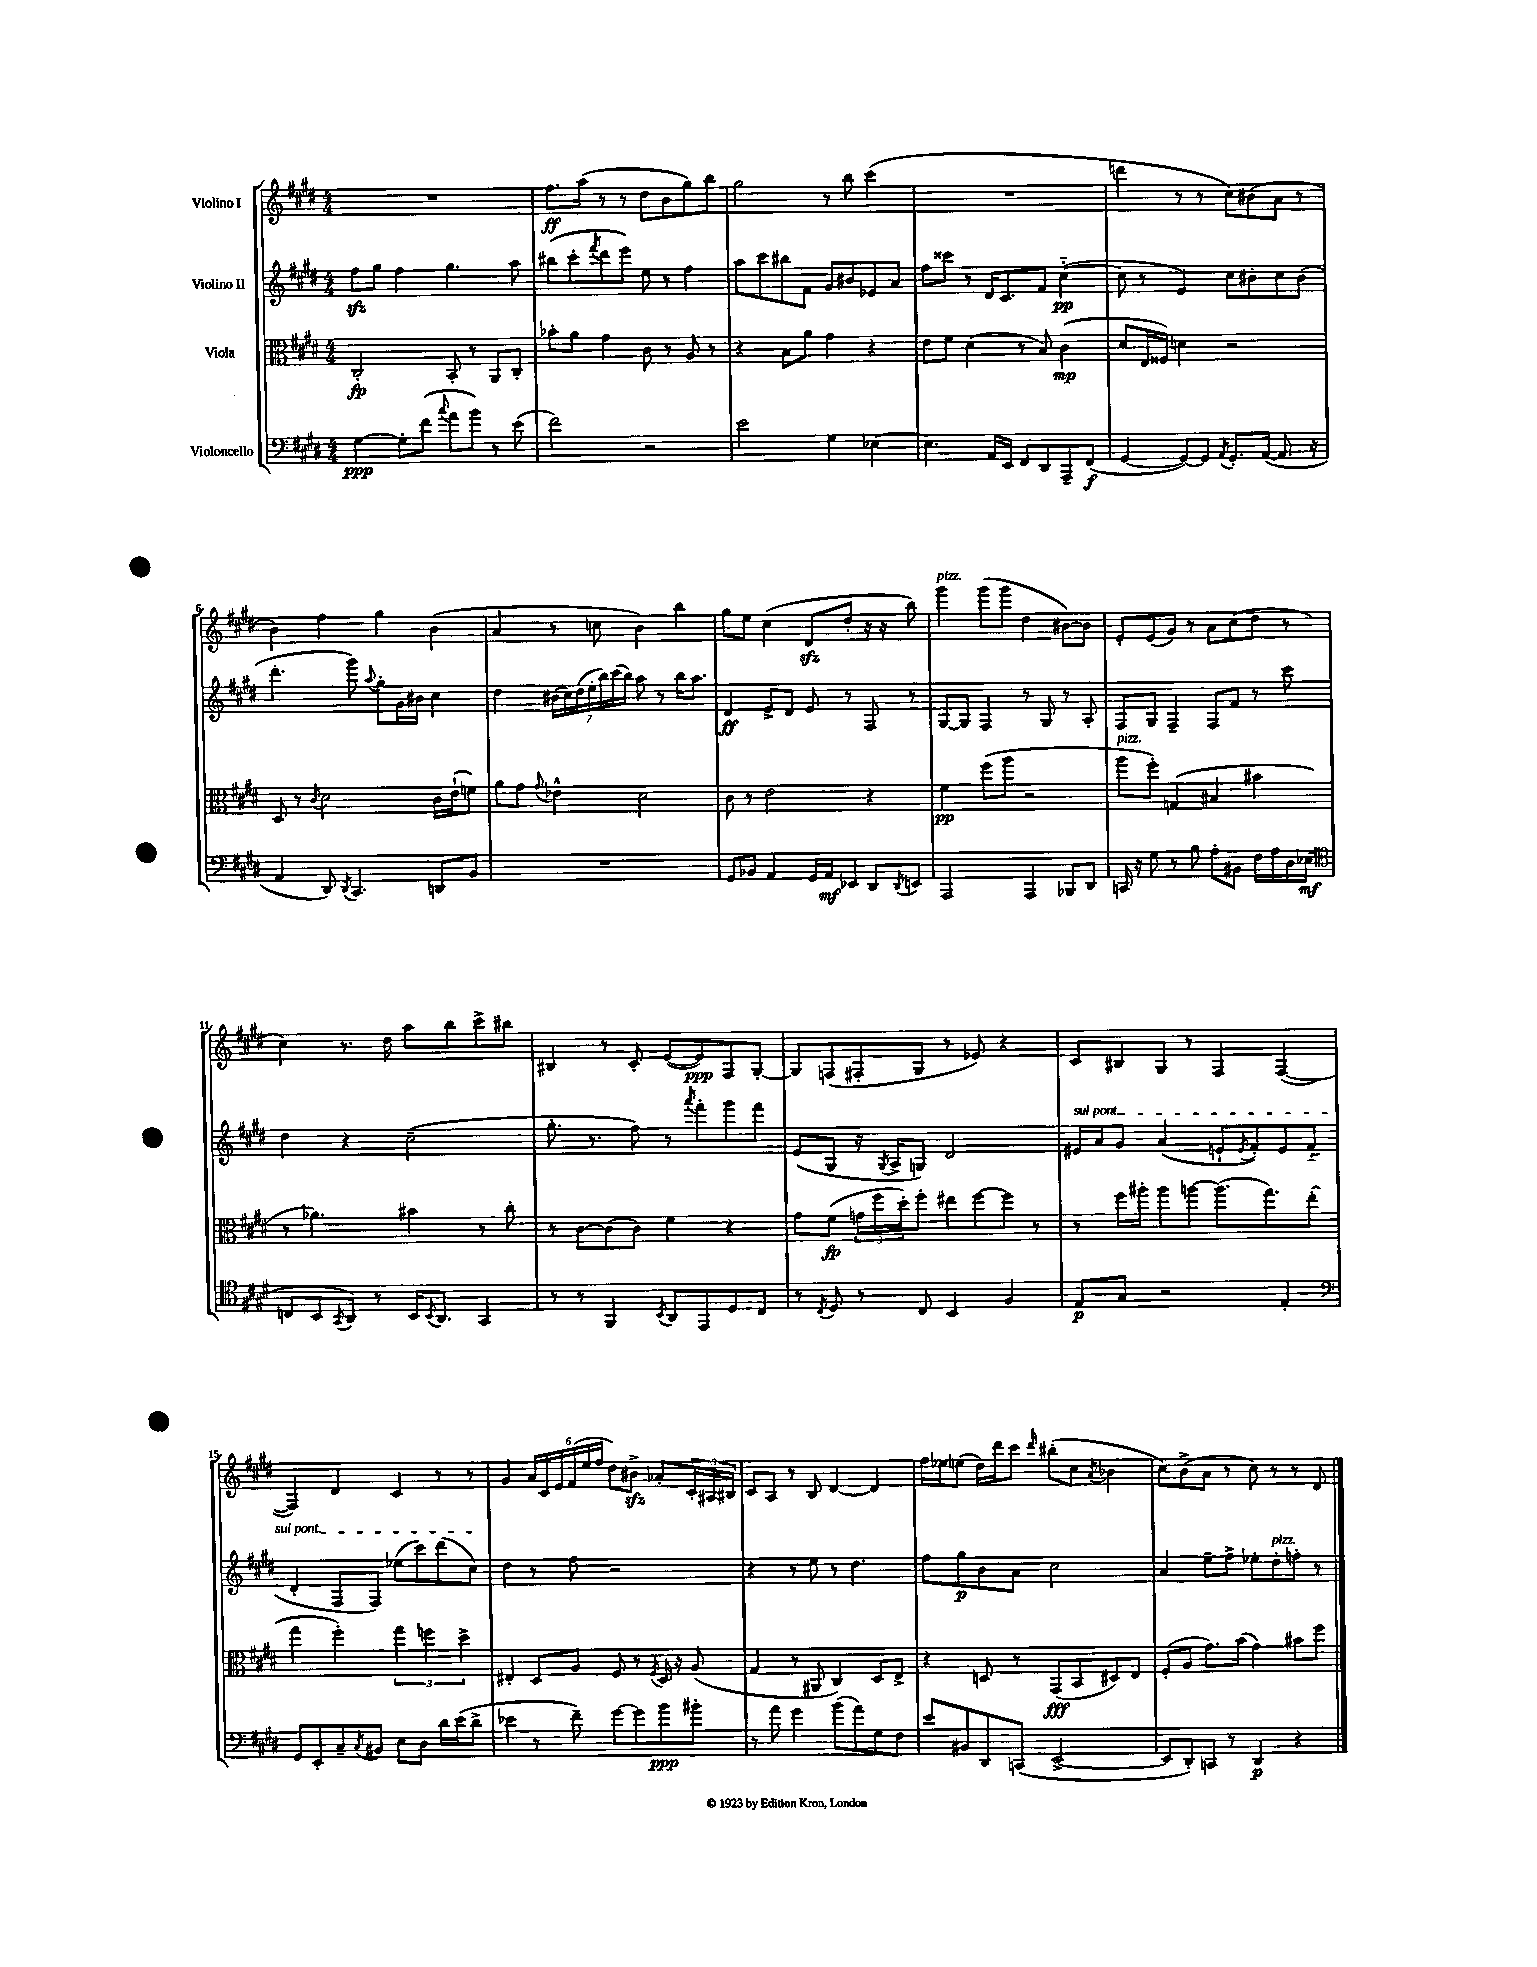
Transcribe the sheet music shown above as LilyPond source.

<<
\new StaffGroup <<
\new Staff = "s0" \with { instrumentName = "Violino I" } {
    \clef treble \key e \major \numericTimeSignature \time 4/4
    R1 |
    fis''8.\ff a''16( r8 r8 dis''8 b'8 gis''8) b''8 |
    gis''2 r8 b''8 cis'''4( |
    R1 |
    d'''4 r8 r8 cis''8) bis'8( a'8 r8 |
    b'4) fis''4 gis''4 b'4( |
    a'4 r8 c''8 b'4) b''4 |
    gis''8 e''8 cis''4( dis'8\sfz dis''8-. r16 r16 b''8) |
    gis'''4^\markup { \italic "pizz." } gis'''8( gis'''8 dis''4 bis'8~) bis'8 |
    e'8-. e'8( gis'8) r8 a'8 cis''8( dis''8 r8 |
    cis''4) r8. dis''16 a''8 b''8 cis'''8-> bis''8 |
    bis4 r8 cis'8-. e'8~( e'8\ppp) fis8 gis8~-. |
    gis8 f8( fis8-. gis8 r8 ees'8) r4 |
    cis'8 bis8 gis8 r8 fis4 fis4~( |
    fis4) dis'4 cis'4 r8 r8 |
    gis'4 \tuplet 6/4 { a'16 cis'16 e'16 fis'16( e''16 fis''16 } dis''8) bis'8->\sfz aes'8-. \tuplet 3/2 { cis'16-. ais16 bis16 } |
    cis'8 a8 r8 b8 dis'4~ dis'4 |
    fis''16 ees''16 e''8( dis''16) dis'''16 cis'''8 \grace { dis'''16 } bis''8-.( cis''8 \acciaccatura { a'8 } bes'4 |
    cis''8) b'8->( a'8 r8 cis''8) r8 r8 dis'8 \bar "|." |
}
\new Staff = "s1" \with { instrumentName = "Violino II" } {
    \clef treble \key e \major \numericTimeSignature \time 4/4
    fis''8\sfz gis''8 fis''4 gis''4. a''8 |
    bis''8( cis'''8-. \acciaccatura { fis'''8 } dis'''8 e'''8) e''8 r8 fis''4 |
    a''8 cis'''8 bis''8 fis'8 gis'8 bis'8 ees'8 a'8 |
    fis''8 cisis'''8 r8 dis'16 cis'8. fis'8 cis''4~-_\pp( |
    cis''8 r8 e'4) cis''8 bis'8-. cis''8 bis'8( |
    dis'''4.-. gis'''8) \appoggiatura { a''8 } gis''8-. gis'16 bis'16 cis''4 |
    dis''4 \tuplet 7/4 { bis'16( cis''16) dis''16( e''16-. b''16) cis'''16( b''16) } a''8 r8 b''16 a''8. |
    dis'4\ff e'8-> dis'8 e'8 r8 fis8 r8 |
    gis8~ gis8 fis4 r8 gis8 r8 a8-. |
    fis8 gis8 fis4-- fis8 fis'8 r8 cis'''8 |
    dis''4 r4 cis''2--( |
    gis''8.-. r8. fis''8) r8 \acciaccatura { a'''8 } fis'''8-. gis'''8 fis'''8 |
    e'8( gis8 r16 \acciaccatura { gis8 } a16-> g8) dis'2 |
    \once \override TextSpanner.bound-details.left.text = \markup { \italic "sul pont." } eis'16\startTextSpan a'16 gis'8 a'4( e'8-! \acciaccatura { e'8 } fis'8-.) e'8 fis'8-_( |
    dis'4-. fis8 fis8) ees''8( cis'''8) dis'''8( cis''8\stopTextSpan) |
    dis''4 r8 fis''8 r2 |
    r4 r8 e''8 r8 dis''4. |
    fis''8 gis''8\p b'8 a'8 cis''2 |
    a'4 e''8-- fis''8-> ees''8-. dis''8-.^\markup { \italic "pizz." } f''8-. r8 \bar "|." |
}
\new Staff = "s2" \with { instrumentName = "Viola" } {
    \clef alto \key e \major \numericTimeSignature \time 4/4
    cis2-.\fp b,8-. r8 a,8 cis8-. |
    bes'8-. a'8 gis'4 cis'8 r8 a8 r8 |
    r4 b8 a'8 gis'4 r4 |
    e'8 fis'8 dis'4( r8 b8) cis'4\mp( |
    dis'8 e16 fisis16) d'4 r2 |
    dis8 r8 \acciaccatura { cis'8 } dis'2 cis'16 e'16-!( f'8) |
    a'8 gis'8 \appoggiatura { gis'8 } ees'4-^ dis'2 |
    cis'8 r8 e'2 r4 |
    fis'4\pp fis''8( a''8 r2 |
    a''8^\markup { \italic "pizz." } fis''8-.) g4( bis4 bis'4 |
    r8 aes'4.) bis'4 r8 cis''8-. |
    r8 cis'8~ cis'8( cis'8) fis'4 r4 |
    gis'8 fis'8\fp( \tuplet 3/2 { g'16 fis''16 dis''16-.) } fis''8-. eis''8 fis''8~ fis''8 r8 |
    r8 fis''16 ais''16-. ais''8 a''8~ a''8.( gis''8.) e''8-.( |
    gis''4 fis''4-.) \tuplet 3/2 { gis''4 f''4 dis''4-> } |
    eis4-. dis8 a8 fis8 r8 \acciaccatura { fis8 } dis16 r16 a8( |
    gis4 r8 ais,8 cis4) dis8 e8-> |
    r4 d8 r8 gis,8\fff( b,8 dis8) e8 |
    fis8-.( a8 gis'8.) b'16( gis'4) bis'8 fis''8 \bar "|." |
}
\new Staff = "s3" \with { instrumentName = "Violoncello" } {
    \clef bass \key e \major \numericTimeSignature \time 4/4
    gis4~\ppp gis8-. fis'8( \appoggiatura { cis''8 } a'8 b'8) r8 e'8( |
    fis'2) r2 |
    e'2 gis4 ees4~ |
    ees4. a,16 e,16 fis,8 dis,8 a,,8-- fis,8\f( |
    gis,4~ gis,8~) gis,8 \acciaccatura { a,8 } gis,8.-. a,16~( a,8. r16 |
    a,4 dis,8) \acciaccatura { dis,8 } cis,4. d,8 b,8 |
    R1 |
    gis,8 bes,8 a,4 gis,16 a,16\mf ees,8 dis,8 \acciaccatura { dis,8 } e,8 |
    a,,2 a,,4 bes,,8 dis,8 |
    c,16 r16 gis8 r8 b8 a8-. bis,8 fis16 a16 dis16 ees16\mf( |
    \clef tenor c8 b,8 \acciaccatura { gis,8 } a,8) r8 b,16 \acciaccatura { b,8 } a,8. gis,4 |
    r8 r8 fis,4 \acciaccatura { b,8 } a,8 e,8 dis8 cis8 |
    r8 \acciaccatura { cis8 } dis8 r8 cis8 b,4 fis4 |
    e8\p gis8 r2 e4-. |
    \clef bass gis,8 e,8-. cis8-- \acciaccatura { cis8 } bis,8 e8 dis8 dis'16 e'16( dis'8-> |
    ees'4 r8 fis'8--) gis'8~ gis'8 b'8\ppp bis'8-. |
    r8 a'8 gis'4 b'8( a'8) gis8 fis8 |
    e'8 bis,8 dis,8 c,8( e,2~-> |
    e,8 dis,8-.) c,8 r8 dis,4\p r4 \bar "|." |
}
>>
>>
